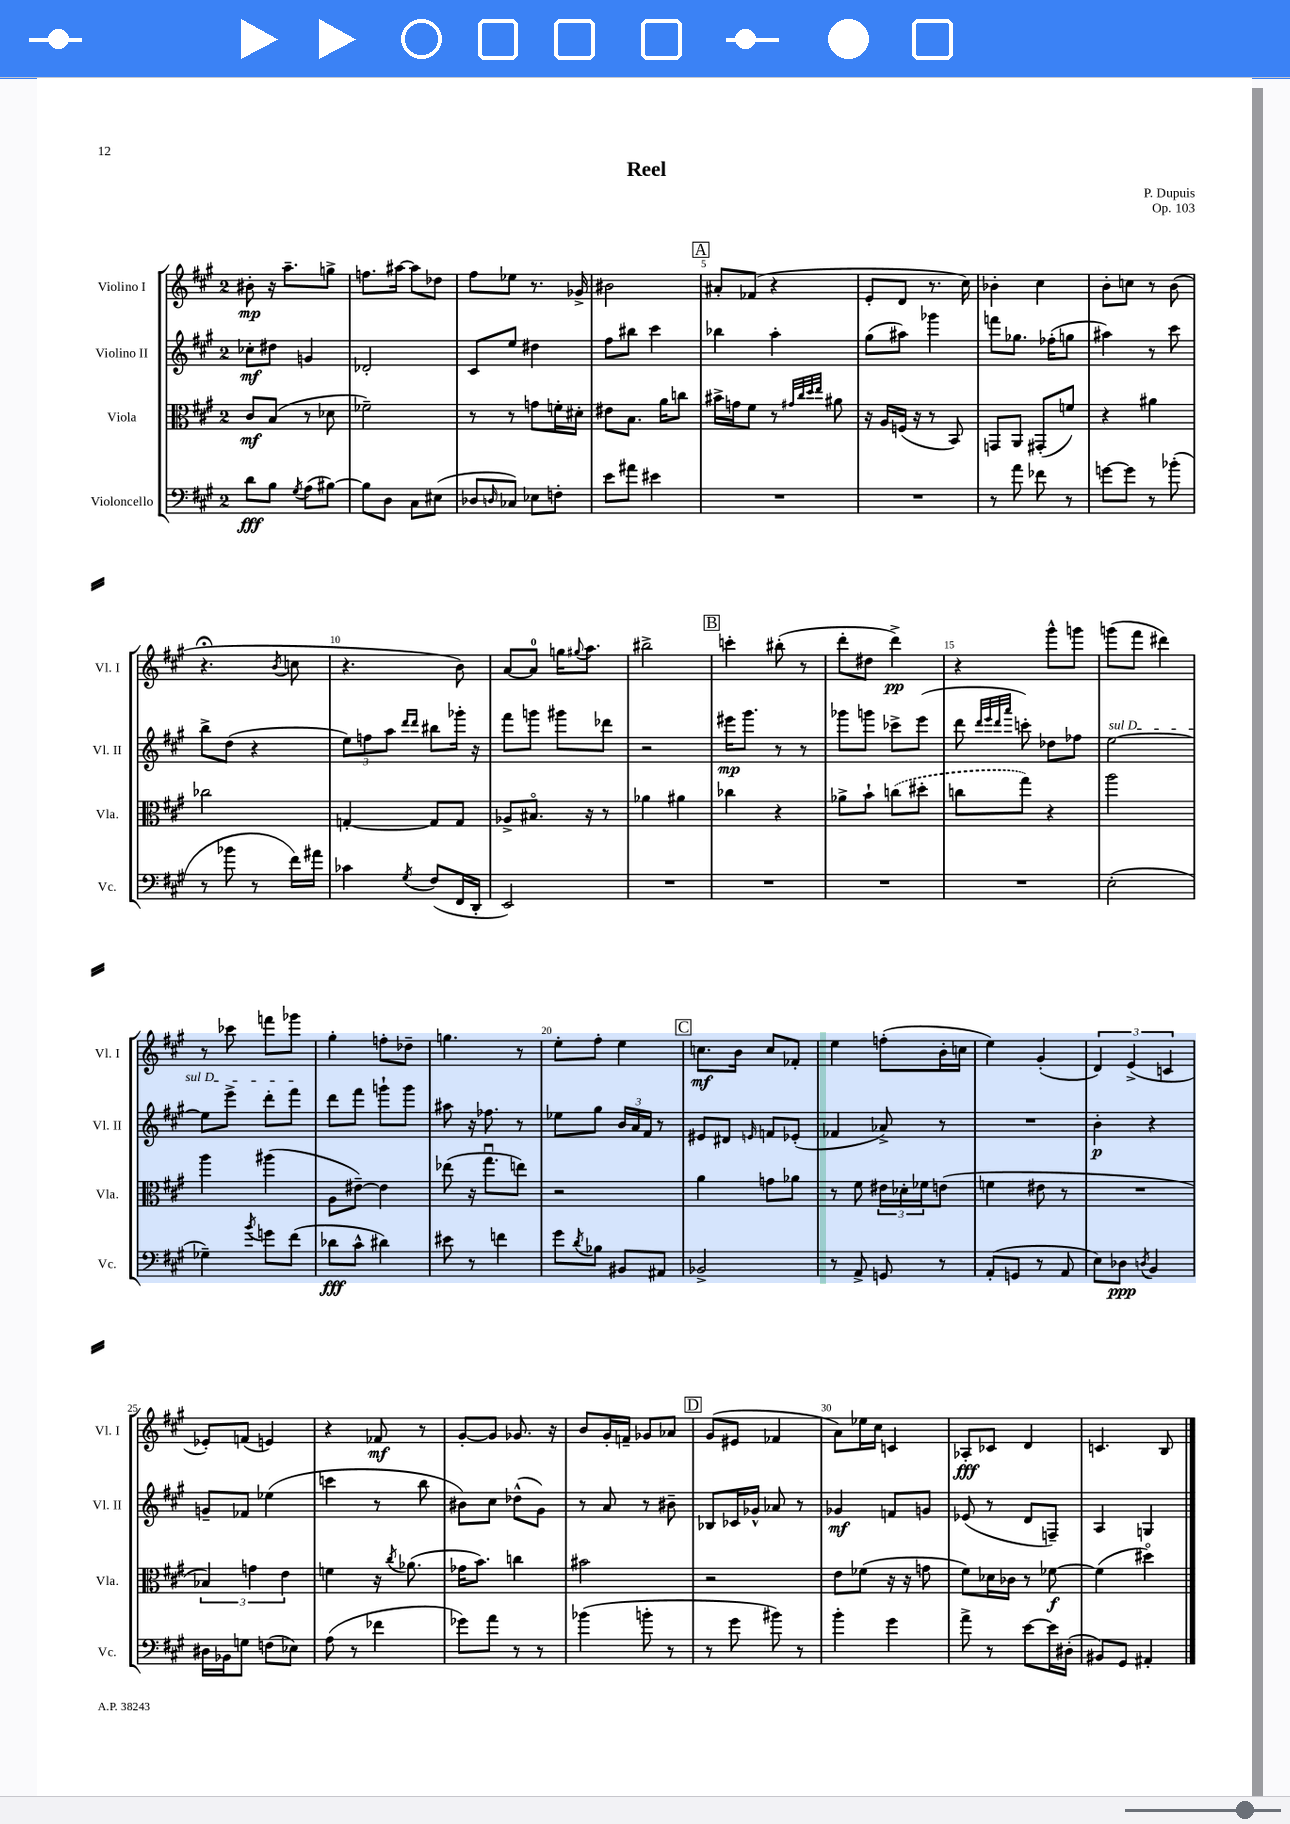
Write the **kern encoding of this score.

**kern	**kern	**kern	**kern
*staff4	*staff3	*staff2	*staff1
*clefF4	*clefC3	*clefG2	*clefG2
*k[f#c#g#]	*k[f#c#g#]	*k[f#c#g#]	*k[f#c#g#]
*M2/4	*M2/4	*M2/4	*M2/4
8d	8c#	8cc-'	8b#'
8B	(8B	8dd#	16r
.	.	.	8.aa~
8qG#	.	.	.
(8A	8r	4g	.
[8B#)	8d-	.	8gg^
=	=	=	=
8B#]	2f-~)	2d-'	8.ff
8D	.	.	.
.	.	.	[16aa#
8C#	.	.	8aa#]
(8E#	.	.	8dd-
=	=	=	=
8D-	8r	8c#	8ff#
16qqD	.	.	.
8C-)	8r	8ee	8ee-
8E-	8g	4dd#	8.r
8F'	16f'	.	.
.	16d#'	.	16g-^
=	=	=	=
8e	8e#	8ff#	2b#
8a#	8.B	8bb#	.
4e#	.	4ccc#	.
.	16a	.	.
.	8cc	.	.
=	=	=	=
2r	16b#^	4bb-	8a#'
.	16g	.	.
.	8f#	.	(8f-
.	8r	4aa'	4r
.	32qqg#	.	.
.	32qqcc#	.	.
.	32qqdd	.	.
.	32qqee	.	.
.	8a#	.	.
=	=	=	=
2r	16r	(8gg#	8e'
.	16A	.	.
.	(16F	8aa#)	8d
.	16r	.	.
.	8r	4ggg-	8.r
.	8BB)	.	.
.	.	.	16cc#)
=	=	=	=
8r	8GG	8fff	4b-'
8a	8AA	8.gg-	.
8f-	(8GG#'	.	4cc#
.	.	(16ff-'	.
8r	8f)	8gg	.
=	=	=	=
[8g	4r	4aa#)	8b'
8g]	.	.	8cc
8r	4a#	8r	8r
(8b-'	.	8ccc#	(8b
=	=	=	=
8r	2cc-	8bb^	4.r;
8b-	.	(8dd	.
8r	.	4r	.
.	.	.	8qb
16f#)	.	.	8cc
16a#	.	.	.
=	=	=	=
4c-	[4G'	12ee)	4.r
.	.	12ff	.
.	.	12aa	.
.	.	16qqddd	.
8qG#	.	16qqddd	.
(8F#	8G]	8bb#	.
16FF#	8G	16ggg-'	8b)
16DD'	.	16r	.
=	=	=	=
2EE)	8A-^	8fff#	[8a
.	8.B#o	8ggg	8a]
.	.	8ggg#	16gg
.	.	.	8qqgg#
.	16r	.	8.aa
.	8r	8ddd-	.
=	=	=	=
2r	4a-	2r	2bb#^
.	4a#	.	.
=	=	=	=
2r	4cc-	16eee#	4ccc'
.	.	8.ggg#	.
.	4r	8r	(8bb#'
.	.	8r	8r
=	=	=	=
2r	8a-^	8ggg-	8ddd'
.	8b`	8ggg	8dd#
.	(8cc	8ccc-^	4ddd^)
.	8dd#'	(8eee	.
=	=	=	=
2r	8cc	8ddd	4r
.	.	32qqddd	.
.	.	32qqeee	.
.	.	32qqddd	.
.	.	32qqaaa	.
.	8gg#)	8ccc')	.
.	4r	8dd-	8ggg#^^
.	.	8ff-	8ggg
=	=	=	=
(2E'	2aa	[2ee	(8ggg
.	.	.	8fff#
.	.	.	4ddd#)
=	=	=	=
4G-~)	4aa	8ee]	8r
.	.	8eee^	8ccc-
8qb	.	.	.
8g	(4aa#	8ddd'	8fff
(8f#	.	8fff#	8ggg-
=	=	=	=
8d-	8A	8ddd	4gg#'
8c#^^	[8e#~)	8fff#	.
4d#)	4e#]	8ggg`	8ff'
.	.	8ggg	8dd-~
=	=	=	=
8e#	(8ee-	8aa#	4.gg
8r	16r	16r	.
.	8.gg#u	8.ff-	.
4f	.	.	.
.	8ee)	8r	8r
=	=	=	=
8g#	2r	8ee-	8ee'
8qd	.	.	.
8B-	.	8gg#	8ff#'
8BB#	.	24b	4ee
.	.	24a	.
.	.	24f#	.
8AA#	.	8r	.
=	=	=	=
2BB-^	4a	8e#	8.cc
.	.	8d#	.
.	.	.	16b
.	.	16qqe	.
.	8g	8f	8cc
.	8a-	(8e-'	8f-'
=	=	=	=
8r	8r	4f-	4ee
8AA^	8f#	.	.
8GG	24e#	8a-^)	(8ff'
.	24d-'	.	.
.	24f-	.	.
8r	(8e	8r	16b'
.	.	.	16cc
=	=	=	=
(8AA'	4f	2r	4ee)
8GG	.	.	.
8r	8e#	.	(4g#'
8AA	8r	.	.
=	=	=	=
8E)	2r	4b'	6d)
8D-	.	.	.
.	.	.	(6e^
8qD	.	.	.
4BB	.	4r	.
.	.	.	6c
=	=	=	=
16D#	6B-)	8g~	8e-')
16BB-	.	.	.
8G	.	8f-	(8f
.	6g	.	.
(8F	.	(4ee-	4e)
.	6e	.	.
8E-)	.	.	.
=	=	=	=
(8A	4f	4ccc	4r
8r	.	.	.
4f-	16r	8r	8f-
.	8qcc#	.	.
.	(8.a-	.	.
.	.	8bb	8r
=	=	=	=
8g-)	16g-	8b#)	[8g#'
.	8.b)	.	.
8a	.	8cc#	8g#]
8r	4cc	(8dd-^^	8.g-
8r	.	8g#)	.
.	.	.	16r
=	=	=	=
(4b-	2b#	8r	8b
.	.	8a	16g#'
.	.	.	16f~
8b'	.	8r	8g-
8r	.	8b#~	8a-
=	=	=	=
8r	2r	8B-	(8g#
8g#	.	16c-	8e#
.	.	16g-^^	.
8b#)	.	8a-	4f-
8r	.	8r	.
=	=	=	=
4b'	8e	4g-	8a)
.	(8f-	.	16ee-
.	.	.	16cc#
4g#	16r	8f	4c
.	16r	.	.
.	8g	8g	.
=	=	=	=
8a^	8f#)	(8e-	8A-'
8r	16d-	8r	8c-
.	16c-	.	.
[8e	8r	8d	4d
16e]	[8f-	8F~)	.
(16D#'	.	.	.
=	=	=	=
8BB#)	(4f-]	4A	4.c
8GG#	.	.	.
4AA#'	4dd#o)	4G	.
.	.	.	8B
==	==	==	==
*-	*-	*-	*-
